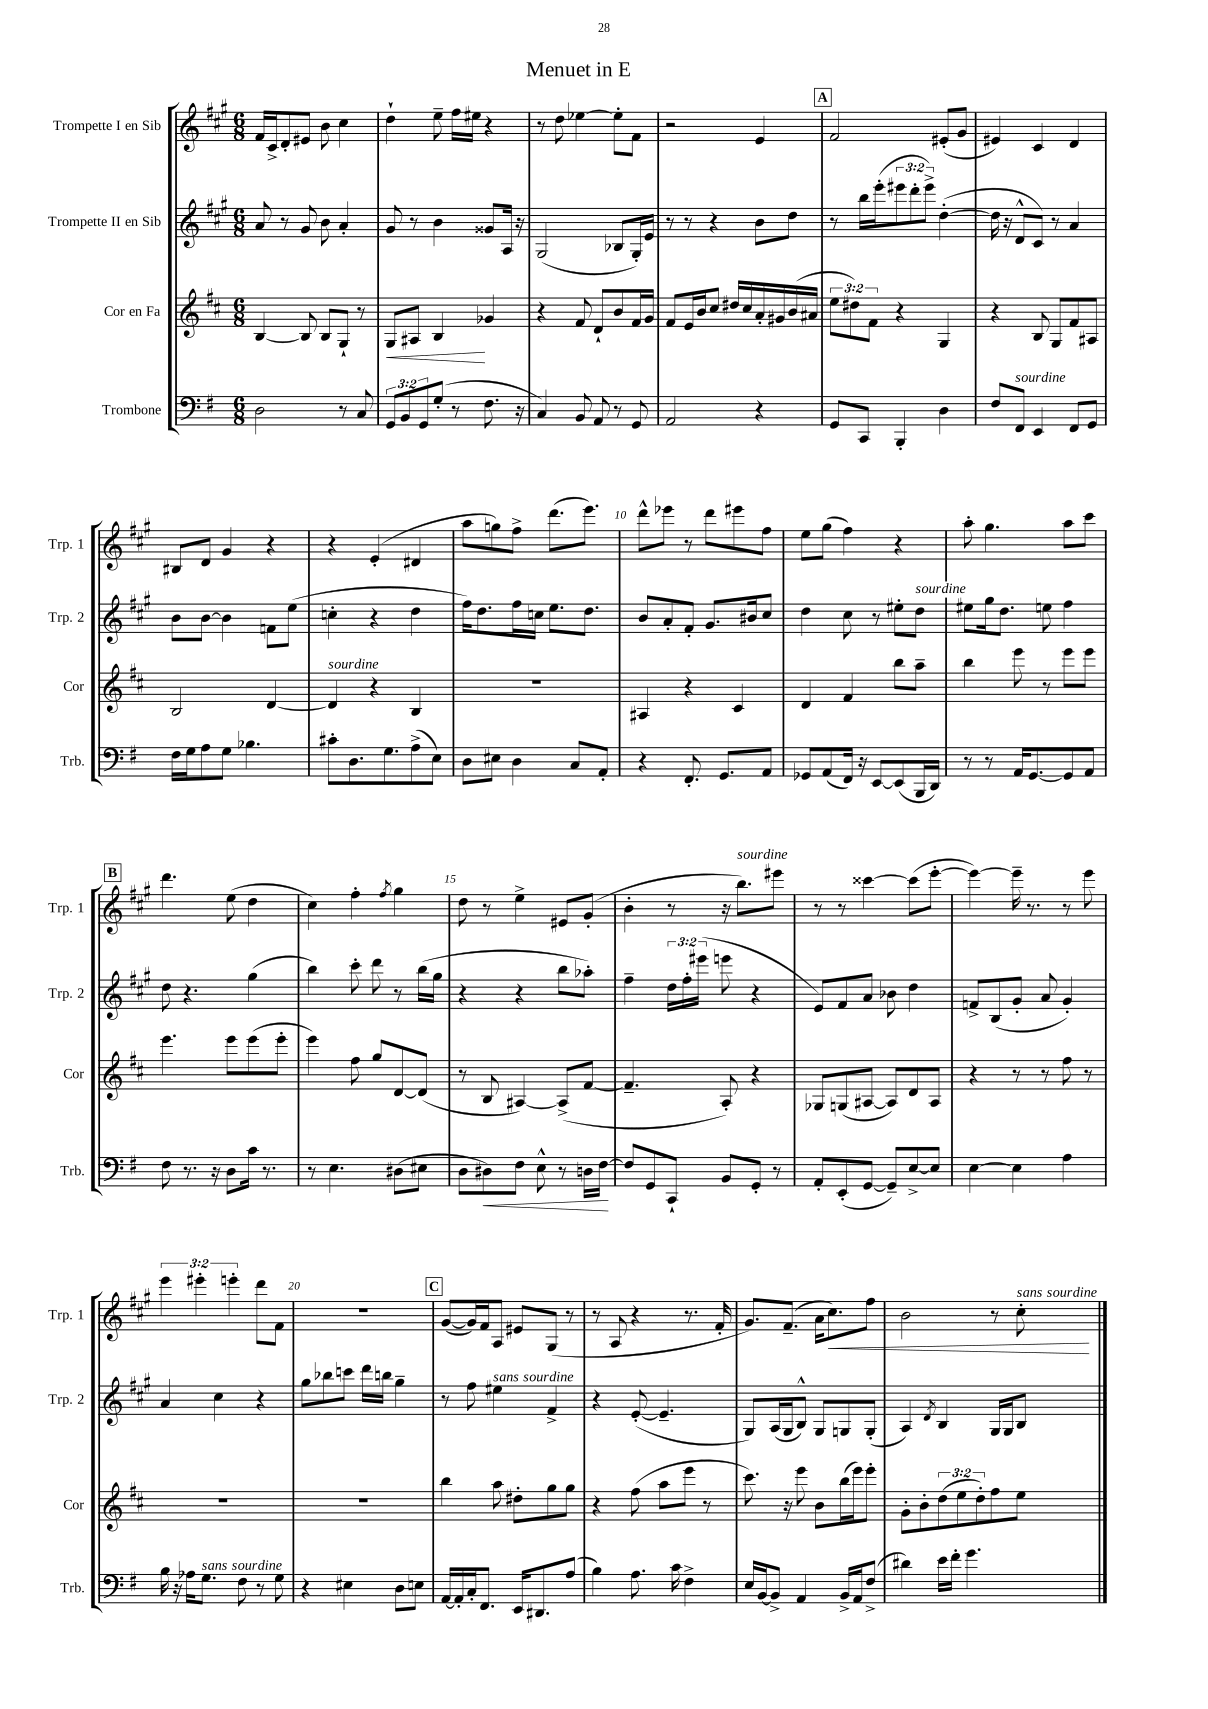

**kern	**dynam	**kern	**dynam	**kern	**kern	**dynam
*part4	*part4	*part3	*part3	*part2	*part1	*part1
*staff4	*staff4	*staff3	*staff3	*staff2	*staff1	*staff1
*I"Trombone	*	*I"Cor en Fa	*	*I"Trompette II en Sib	*I"Trompette I en Sib	*
*I'Trb.	*	*I'Cor	*	*I'Trp. 2	*I'Trp. 1	*
*clefF4	*	*clefG2	*	*clefG2	*clefG2	*
*k[f#]	*	*k[f#c#]	*	*k[f#c#g#]	*k[f#c#g#]	*
*M6/8	*	*M6/8	*	*M6/8	*M6/8	*
=1	=1	=1	=1	=1	=1	=1
2D\	.	[4B/	.	8a/	16f#/LL	.
.	.	.	.	.	16c#^/J	.
.	.	.	.	8r	8d'/	.
.	.	8B/]	.	8g#/	8e#X/J	.
.	.	8B/L	.	8b\	8b\	.
8r	.	8G`/J	.	4a'/	4cc#\	.
8C/	.	8r	.	.	.	.
=2	=2	=2	=2	=2	=2	=2
!	!	!	!LO:HP:b	!	!	!
12GG/L	.	8G/L	<	8g#/	4dd`\	.
12BB/	.	.	.	.	.	.
.	.	8A#X/J	.	8r	.	.
12GG/	.	.	.	.	.	.
(8G'/J	.	4B/	.	4b\	8ee~\	.
8r	.	.	.	.	16ff#\LL	.
.	.	.	.	.	16ee#X\JJ	.
8.F#\	.	4g-X/	[	8g##X/L	4r	.
.	.	.	.	16A/Jk	.	.
16r	.	.	.	16r	.	.
=3	=3	=3	=3	=3	=3	=3
4C/)	.	4r	.	(2G#/	8r	.
.	.	.	.	.	8dd\	.
8BB/	.	8f#/	.	.	[4ee-X\	.
8AA/	.	8d`/L	.	.	.	.
8r	.	8b/	.	8B-X/L	8ee-'\L]	.
8GG/	.	16f#/L	.	16G#'/L)	8f#\J	.
.	.	16g/JJ	.	16e/JJ	.	.
=4	=4	=4	=4	=4	=4	=4
2AA/	.	8f#/L	.	8r	2r	.
.	.	16e/L	.	8r	.	.
.	.	16b/J	.	.	.	.
.	.	8cc#/J	.	4r	.	.
.	.	16dd#X/LL	.	.	.	.
.	.	16cc#/	.	.	.	.
4r	.	16a'/	.	8b\L	4e/	.
.	.	16g#X/	.	.	.	.
.	.	(16b/	.	8dd\J	.	.
.	.	16a#X/JJ	.	.	.	.
!!LO:REH:place=s1:t=A
=5	=5	=5	=5	=5	=5	=5
8GG/L	.	12ee\L	.	8r	2f#/	.
.	.	12dd#X\)	.	.	.	.
8CC/J	.	.	.	16bb\LL	.	.
.	.	12f#\J	.	.	.	.
.	.	.	.	(16eee'\J	.	.
4BBB'/	.	4r	.	12eee#X\	.	.
.	.	.	.	12ddd'\	.	.
.	.	.	.	12eee#^\J)	.	.
4D\	.	4G/	.	([4dd'\	(8e#X'/L	.
.	.	.	.	.	8g#/J	.
=6	=6	=6	=6	=6	=6	=6
8F#/L	.	4r	.	16dd\]	4e#X/)	.
.	.	.	.	16r	.	.
!LO:TX:a:i:t=sourdine	!	!	!	!	!	!
8FF#/J	.	.	.	8d^^/L	.	.
4EE/	.	8B/	.	8c#/J)	4c#/	.
.	.	8G/L	.	8r	.	.
8FF#/L	.	8f#/	.	4a/	4d/	.
8GG/J	.	8A#X/J	.	.	.	.
!!LO:LB:g=z
=7	=7	=7	=7	=7	=7	=7
16F#\LL	.	2B/	.	8b\L	8B#X/L	.
16G\J	.	.	.	.	.	.
8A\	.	.	.	[8b\J	8d/J	.
8G\J	.	.	.	4b\]	4g#/	.
4.B-X\	.	.	.	.	.	.
.	.	[4d/	.	8fn\L	4r	.
.	.	.	.	(8ee\J	.	.
=8	=8	=8	=8	=8	=8	=8
!	!	!LO:TX:a:i:t=sourdine	!	!	!	!
8c#X'\L	.	4d/]	.	4ccn'\	4r	.
8.D\	.	.	.	.	.	.
.	.	4r	.	4r	(4e'/	.
8.G\	.	.	.	.	.	.
(8A^\	.	4B/	.	4dd\	4d#X/	.
8E\J)	.	.	.	.	.	.
=9	=9	=9	=9	=9	=9	=9
8D\L	.	2.r	.	16ff#\KL)	8aa\L	.
.	.	.	.	8.dd\	.	.
8E#X\J	.	.	.	.	8ggn\)	.
4D\	.	.	.	16ff#\L	8ff#^\J	.
.	.	.	.	16ccn\JJ	.	.
.	.	.	.	8.ee\L	(8.ddd\L	.
8C/L	.	.	.	.	.	.
.	.	.	.	8.dd\J	8.eee\J)	.
8AA'/J	.	.	.	.	.	.
=10	=10	=10	=10	=10	=10	=10
4r	.	4A#X/	.	8b/L	8ddd^^\L	.
.	.	.	.	8a'/	8eee-X\J	.
8.FF#'/	.	4r	.	8f#'/J	8r	.
.	.	.	.	8.g#/L	8ddd\L	.
8.GG/L	.	.	.	.	.	.
.	.	4c#/	.	.	8eee#X\	.
.	.	.	.	16b#X/k	.	.
8AA/J	.	.	.	8cc#/J	8ff#\J	.
=11	=11	=11	=11	=11	=11	=11
8GG-X/L	.	4d/	.	4dd\	8ee\L	.
(8AA/	.	.	.	.	(8gg#\J	.
16FF#/Jk)	.	4f#/	.	8cc#\	4ff#\)	.
16r	.	.	.	.	.	.
[8EE/L	.	.	.	8r	.	.
(8EE/]	.	8bb\L	.	8ee#X'\L	4r	.
!	!	!	!	!LO:TX:a:i:t=sourdine	!	!
16BBB/L	.	8aa~\J	.	8dd\J	.	.
16DD/JJ)	.	.	.	.	.	.
=12	=12	=12	=12	=12	=12	=12
8r	.	4bb\	.	8ee#X\L	8aa'\	.
8r	.	.	.	16gg#\k	4.gg#\	.
.	.	.	.	8.dd\J	.	.
16AA/KL	.	8eee\	.	.	.	.
[8.GG/	.	.	.	.	.	.
.	.	8r	.	8een\	.	.
8GG/]	.	8eee\L	.	4ff#\	8aa\L	.
8AA/J	.	8eee\J	.	.	8ccc#\J	.
!!LO:LB:g=z
!!LO:REH:place=s1:t=B
=13	=13	=13	=13	=13	=13	=13
8F#\	.	4.eee\	.	8dd\	4.ddd\	.
8.r	.	.	.	4.r	.	.
16r	.	.	.	.	.	.
8D\L	.	8eee\L	.	.	(8ee\	.
16c\Jk	.	(8eee\	.	(4gg#\	4dd\	.
8.r	.	.	.	.	.	.
.	.	8eee'\J	.	.	.	.
=14	=14	=14	=14	=14	=14	=14
8r	.	4eee\)	.	4bb\)	4cc#\)	.
4.E\	.	.	.	.	.	.
.	.	8ff#\	.	8ccc#'\	4ff#'\	.
.	.	8gg/L	.	8ddd\	.	.
.	.	.	.	.	8qff#/	.
(8D#X\L	.	[8d/	.	8r	4gg#\	.
8E#X\J	.	(8d/J]	.	(16bb\LL	.	.
.	.	.	.	16gg#\JJ	.	.
=15	=15	=15	=15	=15	=15	=15
8D\L	.	8r	.	4r	8dd\	.
!	!LO:HP:b	!	!	!	!	!
8D#X\)	<	8B/	.	.	8r	.
8F#\J	.	[4A#X/)	.	4r	4ee^\	.
8E^^\	.	.	.	.	.	.
8r	.	(8A#^/L]	.	8bb\L	8e#X/L	.
16Dn\LL	.	[8f#/J	.	8aa-X'\J)	(8g#'/J	.
[16F#\JJ	.	.	.	.	.	.
.	[	.	.	.	.	.
=16	=16	=16	=16	=16	=16	=16
8F#/L]	.	4.f#~/]	.	4ff#~\	4b'\	.
8GG/	.	.	.	.	.	.
8CC`/J	.	.	.	24dd\LL	8r	.
.	.	.	.	24ff#'\	.	.
.	.	.	.	(24eee#X\JJ	.	.
8BB/L	.	8A'/)	.	8eeen\	16r	.
!	!	!	!	!	!LO:TX:a:i:t=sourdine	!
.	.	.	.	.	8.bb\L)	.
8GG'/J	.	4r	.	4r	.	.
8r	.	.	.	.	8eee#X\J	.
=17	=17	=17	=17	=17	=17	=17
8AA'/L	.	8G-X/L	.	8e/L)	8r	.
(8EE'/	.	(8Gn/	.	8f#/	8r	.
[8GG/J	.	[8A#X/J	.	8a/J	[4ccc##X\	.
8GG~/L])	.	8A#/L])	.	8b-X\	.	.
[8E^/	.	8d/	.	4dd\	(8ccc##\L]	.
8E/J]	.	8A#/J	.	.	[8eee'\J	.
=18	=18	=18	=18	=18	=18	=18
[4E\	.	4r	.	8fn^/L	4eee\_)	.
.	.	.	.	(8B/	.	.
4E\]	.	8r	.	8g#'/J	16eee~\]	.
.	.	.	.	.	8.r	.
.	.	8r	.	8a/	.	.
4A\	.	8ff#\	.	4g#'/)	8r	.
.	.	8r	.	.	8eee\	.
!!LO:LB:g=z
=19	=19	=19	=19	=19	=19	=19
16B\	.	2.r	.	4a/	6eee\	.
16r	.	.	.	.	.	.
16A-X\KL	.	.	.	.	.	.
.	.	.	.	.	6eee#X'\	.
!LO:TX:a:i:t=sans sourdine	!	!	!	!	!	!
8.G\J	.	.	.	.	.	.
.	.	.	.	4cc#\	.	.
.	.	.	.	.	6eeen'\	.
8F#\	.	.	.	.	.	.
8r	.	.	.	4r	8ddd\L	.
8G\	.	.	.	.	8f#\J	.
=20	=20	=20	=20	=20	=20	=20
4r	.	2.r	.	8gg#\L	2.r	.
.	.	.	.	8bb-X\	.	.
4E#X\	.	.	.	8cccn\J	.	.
.	.	.	.	16ddd\LL	.	.
.	.	.	.	16bbn\JJ	.	.
8D\L	.	.	.	4gg#~\	.	.
8En\J	.	.	.	.	.	.
!!LO:REH:place=s1:t=C
=21	=21	=21	=21	=21	=21	=21
[16AA/LL	.	4bb\	.	8r	([8g#/L	.
16AA'/]	.	.	.	.	.	.
16C'/J	.	.	.	8ff#\	16g#/L])	.
8.FF#/J	.	.	.	.	16f#/J	.
!	!	!	!	!LO:TX:a:i:t=sans sourdine	!	!
.	.	8aa\	.	4ee#X\	8A/J	.
16EE/KL	.	8dd#X'\L	.	.	8e#X/L	.
8.DD#X/	.	.	.	.	.	.
.	.	8gg\	.	4f#^/	(8G#/J	.
(8A/J	.	8gg\J	.	.	8r	.
=22	=22	=22	=22	=22	=22	=22
4B\)	.	4r	.	4r	8r	.
.	.	.	.	.	8A/	.
8.A\	.	(8ff#\	.	([8e'/	4r	.
.	.	8aa\L	.	4.e~/]	.	.
16c\	.	.	.	.	.	.
4F#^\	.	8eee\J	.	.	8.r	.
.	.	8r	.	.	.	.
.	.	.	.	.	16f#'/	.
=23	=23	=23	=23	=23	=23	=23
16E/LL	.	8.ccc#\)	.	8G#/L)	8.g#/L)	.
[16BB/J	.	.	.	.	.	.
8BB^/J]	.	.	.	(16A/L	.	.
.	.	16r	.	16G#/J	(8.f#~/J	.
4AA/	.	8eee\	.	8B^^/J)	.	.
.	.	8b\L	.	8G#/L	16a\KL	.
!	!	!	!	!	!	!LO:HP:b
.	.	.	.	.	8.cc#\)	<
16BB^/LL	.	(16bb\L	.	8Gn/	.	.
16AA/J	.	16eee\J)	.	.	.	.
(8F#^/J	.	8eee'\J	.	(8G'/J	8ff#\J	.
=24	=24	=24	=24	=24	=24	=24
4d#X\)	.	8g'\L	.	4A/)	2b\	.
.	.	8b'\	.	.	.	.
.	.	.	.	8qd/	.	.
16e\LL	.	(12dd\	.	4B/	.	.
16f#'\JJ	.	.	.	.	.	.
.	.	12ee\	.	.	.	.
4.g\	.	.	.	.	.	.
.	.	12dd'\)	.	.	.	.
.	.	8ff#\	.	16G#/LL	8r	.
.	.	.	.	16G#/J	.	.
!	!	!	!	!	!LO:TX:a:i:t=sans sourdine	!
.	.	8ee\J	.	8B/J	8cc#'\	.
.	.	.	.	.	.	[
==	==	==	==	==	==	==
*-	*-	*-	*-	*-	*-	*-
